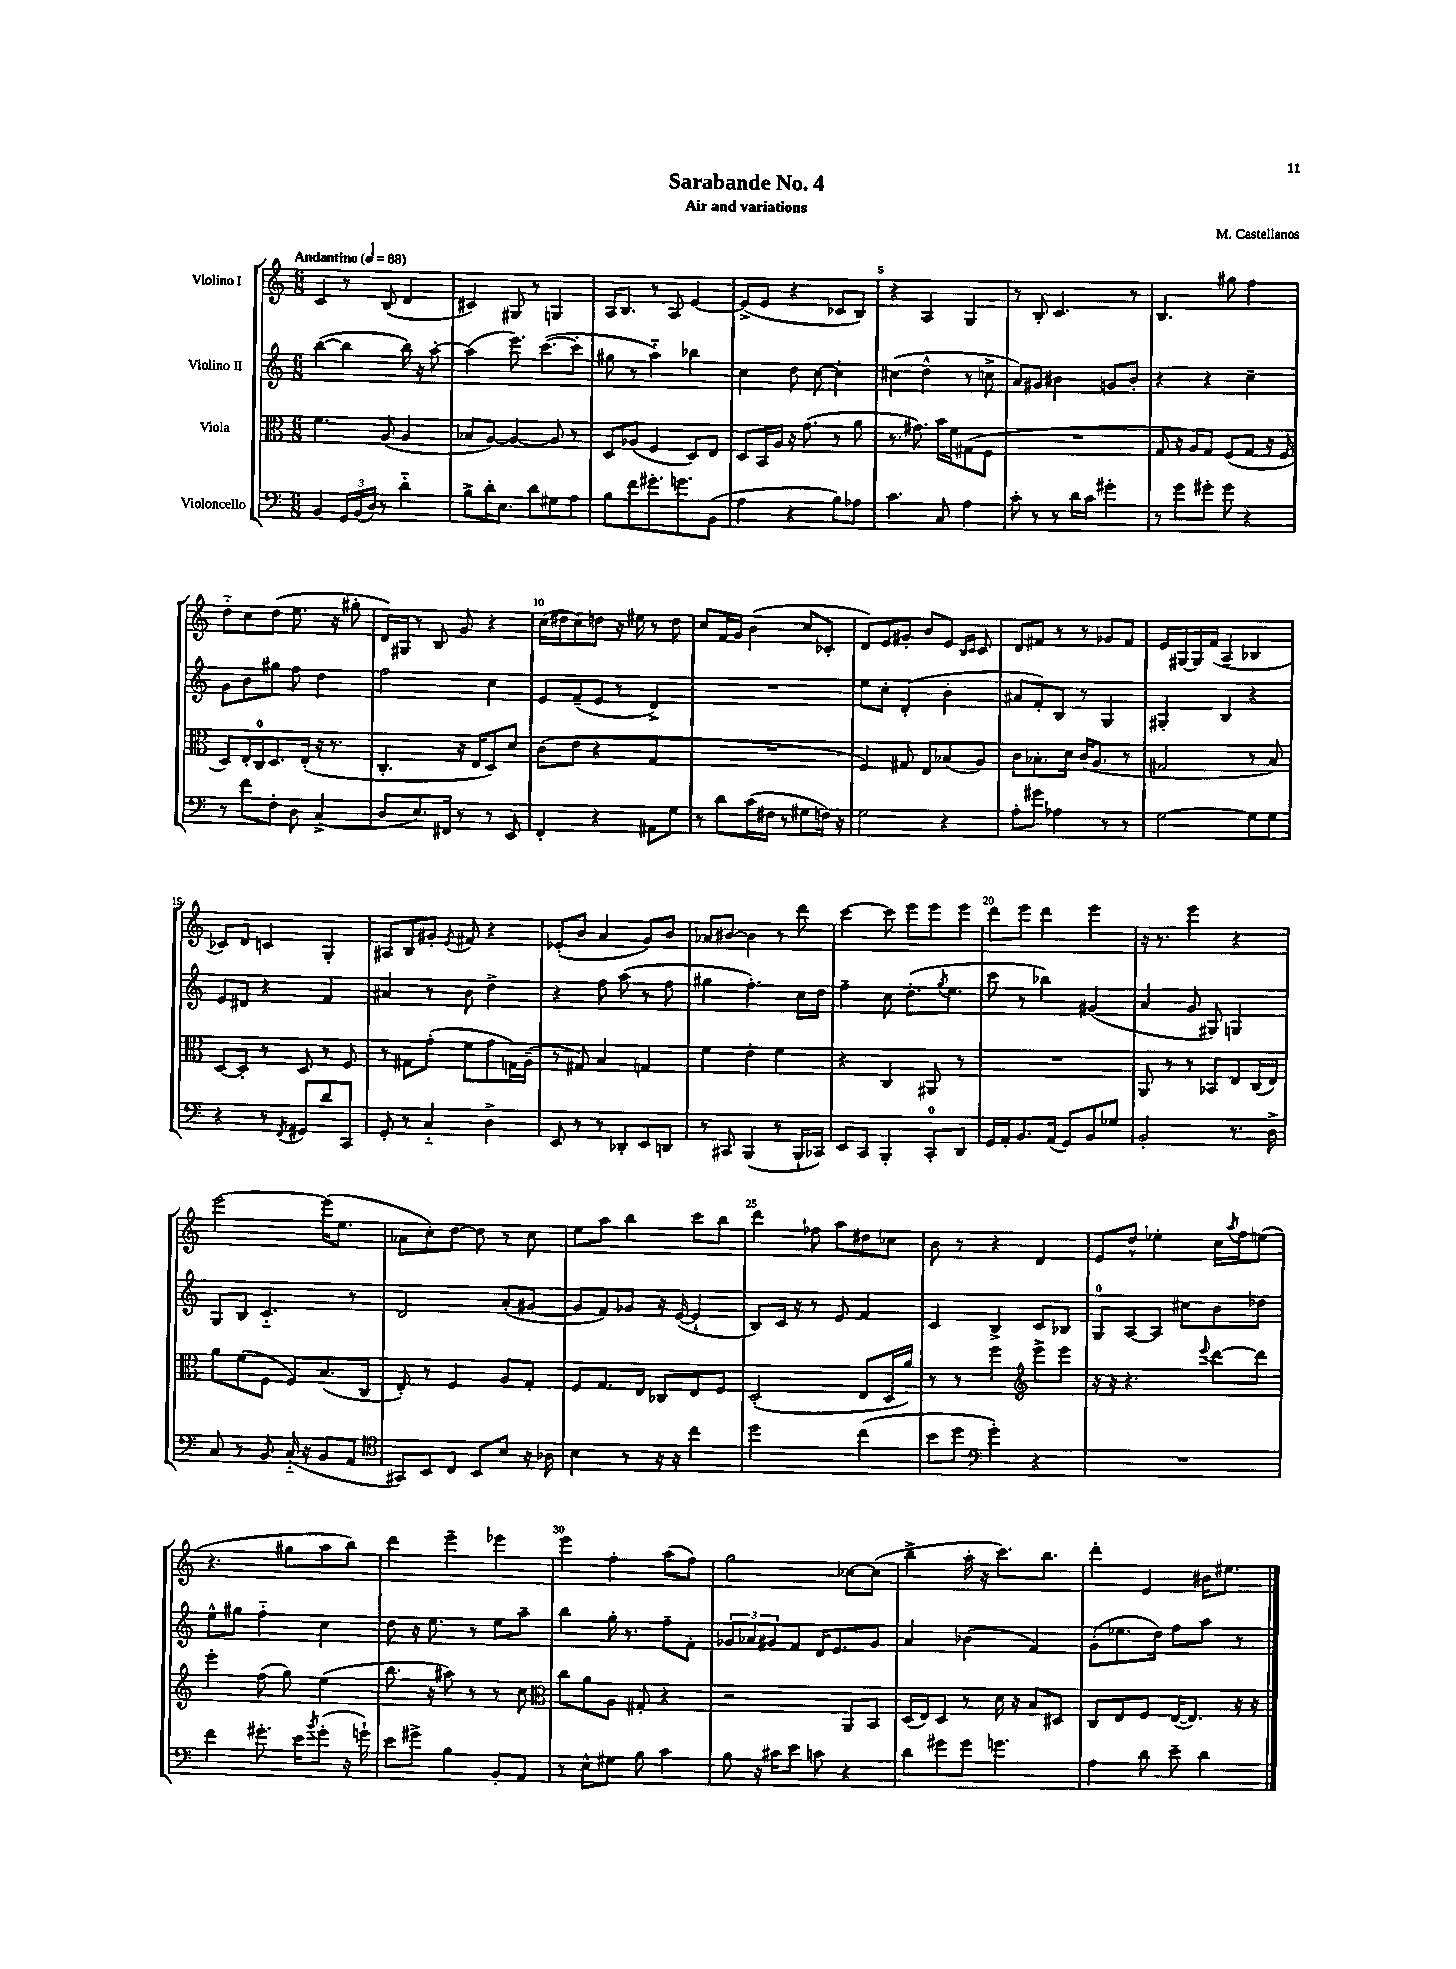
\header { title = "Sarabande No. 4" composer = "M. Castellanos" subtitle = "Air and variations" }
<<
\new StaffGroup <<
\new Staff = "s0" \with { instrumentName = "Violino I" } {
    \clef treble \key c \major \numericTimeSignature \time 6/8 \tempo "Andantino" 4 = 88
    c'4 r8 b8( d'4 |
    cis'4) gis8 r8 g4 |
    a16 b8. r8 a8 e'4~ |
    e'8->( e'8 r4 ces'8 b8) |
    r4 a4 g4 |
    r8 b8-. c'4. r8 |
    b4. gis''8 f''4 |
    d''8-_ c''8 d''8( e''8. r16 gis''8-. |
    d'16) gis16 r8 b8 g'8 r4 |
    c''16( dis''16 c''8) d''8 r16 eis''16 r8 d''8 |
    c''8 f'16 g'16 b'4( c''8 ces'8-. |
    d'8) e'8 gis'8-. b'8 e'8 \grace { b16 c'16 } c'8 |
    d'8 fis'8 r8 r8 ges'8 fis'8 |
    e'16 gis16~ gis16 f'16( a4-- bes4 |
    ces'8) d'8 c'4 g4-. |
    ais8 b8 gis'8-. \acciaccatura { e'8 } fis'8 r4 |
    ees'8-.( b'8 a'4 g'8) b'8 |
    aes'8 bis'8~ bis'4 r8 d'''8 |
    c'''4~ c'''8 e'''8 e'''8 e'''8 |
    d'''8 e'''8 d'''4 e'''4 |
    r16 r8. e'''4 r4 |
    e'''2~ e'''16( e''8. |
    aes'8 c''8-.) d''8~ d''8 r8 c''8 |
    e''8 a''8 b''4 c'''8 b''8 |
    d'''4 fes''8 a''8 dis''8 ces''8 |
    b'8 r8 r4 d'4 |
    e'8 d''8-^ ees''4-. c''16 \acciaccatura { a''8 } f''16 e''8( |
    r4. gis''8 a''8 b''8) |
    d'''4 e'''4-- ees'''4 |
    e'''4 f''4-. a''8( f''8) |
    g''2 ces''8~ ces''8( |
    b''4-> a''16-. r16 c'''8.) b''8. |
    d'''4-. e'4 bis'16 eis''8. \bar "|." |
}
\new Staff = "s1" \with { instrumentName = "Violino II" } {
    \clef treble \key c \major \numericTimeSignature \time 6/8
    b''4~( b''4 b''16) r16 a''8~-. |
    a''4( e'''8.) c'''8.~( c'''8-. |
    gis''8 r8 a''4-_) bes''4 |
    c''4 d''8 c''8~ c''4-. |
    cis''4( d''4-^ r8 c''8-> |
    a'8) gis'8 bis'4 g'8 bis'8-. |
    r4 r4 c''4-- |
    g'8 b'8 gis''8 f''8 d''4 |
    f''2 c''4 |
    e'8 f'8--( e'8 r8 d'4->) |
    R2. |
    e''8 c''8-. d'4-.( b'4-. |
    ais'8 f'8-.) b8 r8 g4 |
    gis4-. b4 r4 |
    e'8 dis'8 r4 f'4 |
    ais'4 r8 b'8 d''4-> |
    r4 f''8 a''8( r8 f''8 |
    gis''4 f''4.-.) c''16 d''16 |
    f''4-- c''8 d''8.-.( \acciaccatura { g''8 } e''8. |
    c'''8 r8 bes''4) gis'4( |
    a'4 g'8 gis8) g4 |
    g8 b8 c'4.-_ r8 |
    d'2 a'8-.( gis'8~ |
    gis'8 f'8) ges'8 r16 e'16~( e'4-! |
    b8) c'16 r16 r8 e'8 f'4 |
    c'4 b4-> c'8 bes8 |
    g8-0 a8~ a8 cis''8 b'8 des''8 |
    e''8-^ gis''8 f''4-_ c''4 |
    d''8 r16 e''8. r8 e''8 a''8-- |
    b''4 g''16-. r8. f''8-- f'8-. |
    \tuplet 3/2 { ges'8 aes'8 gis'8 } f'8 d'16 e'8. gis'8 |
    a'4 bes'4( f'4) |
    g'8-.( ees''8. d''16) f''8 a''8 r8 \bar "|." |
}
\new Staff = "s2" \with { instrumentName = "Viola" } {
    \clef alto \key c \major \numericTimeSignature \time 6/8
    f'4. a8( a4 |
    bes8 a8~) a4~ a8 r8 |
    d8 aes8( f4 d8) e8 |
    d8 b,16 a16 r16 g'8.( r8 a'8 |
    r8. gis'8.) b'16 f'16 gis8( f8 |
    R2. |
    g8 r16 a16) g8 f8( g8 r16 f16 |
    d8) e16-. c16-0 d8. e16-.( r16 r8. |
    c4.-. r16 e16 d8) d'8 |
    c'8( e'8 r4 g4 |
    R2. |
    f4) gis8 e8 bes8( a8) |
    c'8 bes8.-. d'16 c'16( a8. r8 |
    gis2 r8 b8) |
    d8~ d8-. r8 d8 r8 f8 |
    r8 gis8 g'8-.( f'8 g'8 g16) a16--( |
    r8 gis8) b4 g4 |
    f'4 e'4-. f'4 |
    r4 c4 ais,8 r8 |
    R2. |
    a,8 r8 r8 bes,8 e8 c16( e16) |
    a'8 f'8( f8 f8) b8.( c16 |
    e8-.) r8 f4 a8 g8-. |
    f8 g8. e16 ces8 e8 f8 |
    d2-.( e8 d16 a'16) |
    r8 r8 f''4 \clef treble e'''8-> e'''8 |
    r16 r16 r4. \appoggiatura { e'''8 } d'''8~ d'''8 |
    e'''4-. f''8( g''8) e''4( |
    b''8. r16 ais''8) r8 r8 c''8 |
    \clef alto c''8 a'8 a8 gis8-. r4 |
    r2 a,8 b,8 |
    d16( e16) d8 r8 d'16 r16 b8 dis8 |
    c8 e8 f8 e16~( e8.) r16 r16 \bar "|." |
}
\new Staff = "s3" \with { instrumentName = "Violoncello" } {
    \clef bass \key c \major \numericTimeSignature \time 6/8
    b,4 \tuplet 3/2 { g,16 b,16( d16) } r8 d'4-_ |
    b8-> d'16-. e8. d'8 gis8 a8 |
    b8 f'8 gis'8.-. g'8. b,8( |
    a4 r4 b8) aes8 |
    c'4. c8 a4 |
    c'8-. r8 r8 d'16 c'16 gis'4-. |
    r8 g'8 gis'8-. gis'8 r4 |
    r8 f'8 f8-. d8 c4->( |
    d8 e8.) fis,16 r8 r8 e,8 |
    f,4-. r4 ais,8 g8 |
    r8 d'8 c'16( fis16 r8 gis8 f16) r16 |
    g2 r4 |
    a8-. gis'8 aes4 r8 r8 |
    g2~ g8 g8 |
    r4 r8 \acciaccatura { f,8 } gis,8 d'8 c,8 |
    g,8-. r8 c4-_ d4-> |
    e,8 r8 r8 des,8-. e,8 d,8 |
    r8 cis,8 b,,4( r8 b,,16-! ces,16) |
    e,8 c,8 b,,4-. c,8-0-. d,8 |
    g,16 a,16-. b,8. a,16( g,8) b,8 ges8 |
    b,2-. r8. d16-> |
    c8 r8 b,8 c16-_( r16 b,8 a,8 |
    \clef tenor gis,8) b,8 c8 b,8 b8 r16 aes16 |
    b4 r8 r16 r16 c''4 |
    d''2 c''4( |
    b'8 d''8 \clef bass g'4-.) r4 |
    R2. |
    f'4 gis'8.-. e'16 \acciaccatura { b'8 } gis'8-.( r16 g'16-!) |
    e'8 gis'8-> b4 b,8-. a,8 |
    r8 e8-^ gis8 b8 c'4 |
    b8 r16 cis'16 e'8 c'8 r4 |
    d'8 gis'8 gis'8 g'4. |
    a4 d'8 e'8-- d'4 \bar "|." |
}
>>
>>
\layout { \context { \Score \override BarNumber.break-visibility = ##(#f #t #t) barNumberVisibility = #(every-nth-bar-number-visible 5) } }
